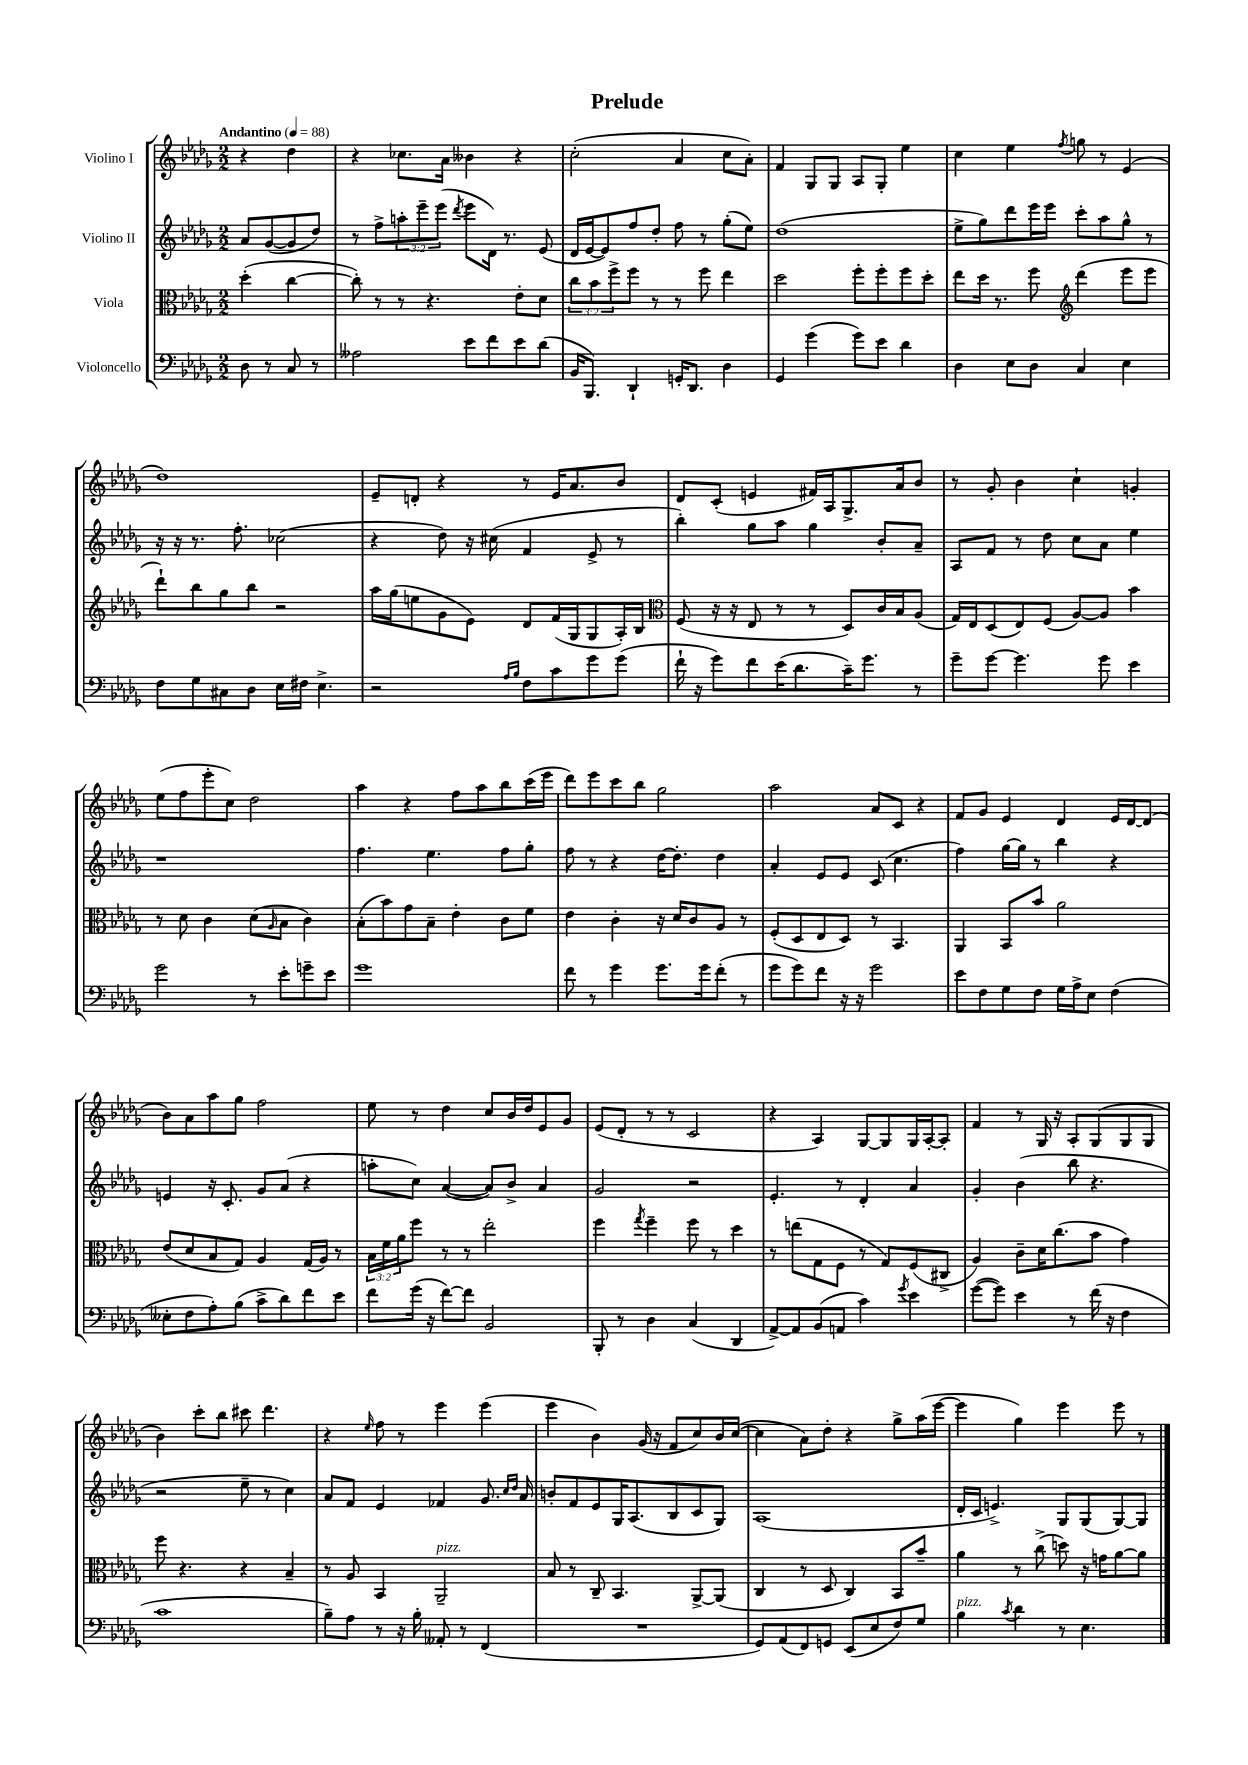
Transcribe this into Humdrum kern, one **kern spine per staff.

**kern	**kern	**kern	**kern
*part4	*part3	*part2	*part1
*staff4	*staff3	*staff2	*staff1
*I"Violoncello	*I"Viola	*I"Violino II	*I"Violino I
*clefF4	*clefC3	*clefG2	*clefG2
*k[b-e-a-d-g-]	*k[b-e-a-d-g-]	*k[b-e-a-d-g-]	*k[b-e-a-d-g-]
*M2/2	*M2/2	*M2/2	*M2/2
*MM88	*MM88	*MM88	*MM88
=	=	=	=
!	!	!	!LO:TX:a:B:t=Andantino
8D-\	(4dd-'\	8a-/L	4r
8r	.	([8g-/	.
8C/	[4cc\	8g-/]	4dd-\
8r	.	8dd-/J)	.
=1	=1	=1	=1
2A--X\	8cc'\])	8r	4r
.	8r	8ff^\L	.
.	8r	12aan'\	8.cc-X\L
.	.	12eee-~\	.
.	4.r	.	.
.	.	(12eee-\J	.
.	.	.	16a-\Jk
.	.	8qddd-/	.
8e-\L	.	8eee-\L	4b--X\
8f\	.	16d-\Jk)	.
.	.	8.r	.
8e-\	8e-'\L	.	4r
(8d-\J	8d-\J	(8e-/	.
=2	=2	=2	=2
16BB-/KL	12cc\L	16d-/LL	(2cc'\
8.BBB-/J)	.	[16e-/J	.
.	12b-\	.	.
.	.	8e-/])	.
.	12ff^\	.	.
4DD-`/	8ff\J	8ff/	.
.	8r	8dd-'/J	.
16GGn'/KL	8r	8ff\	4a-/
8.DD-/J	.	.	.
.	8ff\	8r	.
4D-\	4ee-\	(8gg-'\L	8cc\L
.	.	8ee-\J)	8a-'\J)
=3	=3	=3	=3
4GG-/	2dd-\	(1dd-	4f/
(4g-\	.	.	8G-/L
.	.	.	8G-/J
8g-\L)	8ff'\L	.	8A-/L
8e-\J	8ff'\	.	8G-'/J
4d-\	8ff\	.	4ee-\
.	8dd-'\J	.	.
=4	=4	=4	=4
4D-\	8ee-\L	8ee-^\L	4cc\
.	16dd-\Jk	8gg-\)	.
.	8.r	.	.
8E-\L	.	8ddd-\	4ee-\
8D-\J	8ff\	16eee-\L	.
.	.	16eee-\JJ	.
*	*clefG2	*	*
.	.	.	8qff/
4C/	(4ddd-\	8ccc'\L	8ggn\
.	.	8aa-\	8r
4E-\	8eee-\L	8gg-^^\J	(4e-/
.	8eee-\J	8r	.
!!LO:LB:g=z
=5	=5	=5	=5
8F\L	8ddd-`\L)	16r	1dd-)
.	.	16r	.
8G-\	8bb-\	8.r	.
8C#X\	8gg-\	.	.
.	.	8.ff'\	.
8D-\J	8bb-\J	.	.
16E-\LL	2r	(2cc-X\	.
16F#X\JJ	.	.	.
4.E-^\	.	.	.
=6	=6	=6	=6
2r	16aa-\LL	4r	8e-~/L
.	(16gg-\J	.	.
.	8een\	.	8dn'/J
.	8g-\	8dd-\)	4r
.	8e-\J)	16r	.
.	.	(16cc#X\	.
16qqA-/LL	.	.	.
16qqB-/JJ	.	.	.
8F\L	8d-/L	4f/	8r
8c\	(16f/L	.	16e-/KL
.	16G-/J	.	8.a-/
8g-\	8G-/	8e-^/	.
(8g-\J	16A-'/L)	8r	8b-/J
.	16B-/JJ	.	.
=7	=7	=7	=7
*	*clefC3	*	*
16f`\	(8F/	4bb-'\)	8d-/L
16r	.	.	.
8g-\L)	16r	.	(8c'/J
.	16r	.	.
8f\	8E-/	8gg-\L	4en/
(16e-\K	8r	8aa-\J	.
8.d-\	.	.	.
.	8r	4gg-\	16f#X/LL)
.	.	.	16A-/J
16c~\K)	8D-/L)	.	8.G-^/
8.g-\J	.	.	.
.	16c/L	8b-'/L	.
.	16B-/J	.	16a-/k
8r	(8A-/J	8a-~/J	8b-/J
=8	=8	=8	=8
8g-~\L	16G-/LL)	8A-/L	8r
.	16E-/J	.	.
[8g-\J	(8D-/	8f/J	8g-'/
4.g-\]	8E-/)	8r	4b-\
.	(8F/J	8dd-\	.
.	[8A-/L)	8cc\L	4cc`\
8g-\	8A-/J]	8a-\J	.
4e-\	4b-\	4ee-\	4gn'/
!!LO:LB:g=z
=9	=9	=9	=9
2g-\	8r	1r	(8ee-\L
.	8d-\	.	8ff\
.	4c\	.	8eee-'\
.	.	.	8cc\J)
8r	(8d-\L	.	2dd-\
.	16qqA-/	.	.
8e-'\L	8B-\J	.	.
8gn~\	4c\)	.	.
8e-\J	.	.	.
=10	=10	=10	=10
1g-	(8B-'\L	4.ff\	4aa-\
.	8b-\)	.	.
.	8g-\	.	4r
.	8B-~\J	4.ee-\	.
.	4e-'\	.	8ff\L
.	.	.	8aa-\
.	8c\L	8ff\L	8bb-\
.	8f\J	8gg-'\J	(16ccc\L
.	.	.	16eee-\JJ
=11	=11	=11	=11
8f\	4e-\	8ff\	8ddd-\L)
8r	.	8r	8eee-\
4g-\	4c'\	4r	8ccc\
.	.	.	8bb-\J
8.g-\L	16r	[16dd-\KL	2gg-\
.	16d-/KL	8.dd-'\J]	.
.	8c/	.	.
16g-\k	.	.	.
(8f'\J	8A-/J	4dd-\	.
8r	8r	.	.
=12	=12	=12	=12
8g-\L	(8F'/L	4a-'/	2aa-\
8g-\)	8D-/	.	.
8f\J	8E-/	8e-/L	.
16r	8D-/J)	8e-/J	.
16r	.	.	.
2g-\	8r	(8c/	8a-/L
.	4.BB-/	4.cc\	8c/J
.	.	.	4r
=13	=13	=13	=13
8e-\L	4AA-/	4ff\)	8f/L
8F\	.	.	8g-/J
8G-\	8BB-/L	[16gg-\LL	4e-/
.	.	16gg-\JJ]	.
8F\J	8b-/J	8r	.
16G-\LL	2a-\	4bb-\	4d-/
16A-^\J	.	.	.
8E-\J	.	.	.
(4F\	.	4r	16e-/LL
.	.	.	[16d-/J
.	.	.	(8d-/J]
!!LO:LB:g=z
=14	=14	=14	=14
8E--X'\L	(8e-/L	4en/	8b-\L)
8F\	8d-/	.	8a-\
8A-'\)	8B-/	16r	8aa-\
.	.	8.c'/	.
(8B-\J	8G-/J)	.	8gg-\J
8c^\L	4A-/	8g-/L	2ff\
8d-\)	.	(8a-/J	.
8f\	(16G-/LL	4r	.
.	16A-/JJ)	.	.
8e-\J	8r	.	.
=15	=15	=15	=15
8f\L	24B-\LL	8aan'\L	8ee-\
.	24f\	.	.
.	24a-\J	.	.
(16g-\Jk	8ff\J	8cc\J)	8r
16r	.	.	.
[8f\L)	8r	([4a-/	4dd-\
8f\J]	8r	.	.
2BB-/	2ee-'\	8a-/L])	8cc/L
.	.	8b-^/J	16b-/L
.	.	.	16dd-/J
.	.	4a-/	8e-/
.	.	.	8g-/J
=16	=16	=16	=16
8BBB-'/	4ff\	2g-/	(8e-/L
8r	.	.	8d-'/J
.	8qgg-/	.	.
4D-\	4ff~\	.	8r
.	.	.	8r
(4C/	8ff\	2r	2c/
.	8r	.	.
4DD-/	4dd-\	.	.
=17	=17	=17	=17
[8AA-^/L)	8r	4.e-'/	4r
8AA-/]	(8een\L	.	.
(8BB-/	8G-\	.	4A-/)
8AAn/J	8F\J	8r	.
4c\)	8r	4d-'/	[8G-/L
.	8G-/L)	.	8G-/]
8qg-/	.	.	.
4e-\	(8F/	4a-/	16G-/L
.	.	.	[16A-'/J
.	8C#X^/J	.	8A-'/J]
=18	=18	=18	=18
([8g-\L	4A-/)	4g-'/	4f/
8g-\J])	.	.	.
4e-\	8c~\L	(4b-\	8r
.	16d-\K	.	16G-/
.	(8.cc\	.	16r
8r	.	8bb-\	8A-'/L
(16f\	8b-\J	4.r	(8G-/
16r	.	.	.
4F\	4g-\)	.	8G-/
.	.	.	8G-/J
!!LO:LB:g=z
=19	=19	=19	=19
1c	8ff\	2r	4b-\)
.	4.r	.	.
.	.	.	8ccc'\L
.	.	.	8bb-\J
.	4r	8ee-~\	8ccc#X\
.	.	8r	4.ddd-\
.	4B-~/	4cc\)	.
=20	=20	=20	=20
8B-~\L)	8r	8a-/L	4r
8A-\J	8A-/	8f/J	.
.	.	.	16qqee-/
8r	4BB-/	4e-/	8ff\
16r	.	.	8r
16B-'\	.	.	.
!	!LO:TX:a:i:t=pizz.	!	!
8AA--X'/	2AA-~/	4f-X/	4eee-\
8r	.	.	.
(4FF/	.	8.g-/	(4eee-\
.	.	16qqcc/LL	.
.	.	16qqdd-/JJ	.
.	.	16a-/	.
=21	=21	=21	=21
1r	8B-/	8bn'/L	4eee-\
.	8r	8f/	.
.	8C~/	8e-/	4b-\)
.	4.BB-/	16G-/K	.
.	.	(8.A-/	.
.	.	.	(16g-/
.	.	.	16r
.	.	8B-/	8f/L
.	[8AA-^/L	8c/	8cc/)
.	(8AA-/J]	8G-/J)	16b-/L
.	.	.	([16cc/JJ
=22	=22	=22	=22
8GG-/L)	4C/	(1A-	4cc\]
(8AA-/	.	.	.
8FF/)	8r	.	8a-\L)
8GGn/J	8D-/	.	8dd-'\J
(8EE-/L	4C/)	.	4r
8E-/	.	.	.
8F/)	8BB-/L	.	8gg-^\L
8G-/J	8b-~/J	.	(16aa-\L
.	.	.	[16eee-\JJ
=23	=23	=23	=23
!LO:TX:a:i:t=pizz.	!	!	!
4B-\	4a-\	16d-'/LL	4eee-\]
.	.	16c/JJ	.
.	.	4.en^/)	.
8qc/	.	.	.
4d-\	8r	.	4gg-\)
.	(8cc^\	.	.
8r	8ddn\)	8G-/L	4eee-\
4.E-\	16r	(8G-/	.
.	16gn\KL	.	.
.	[8a-\	[8G-/)	8eee-\
.	8a-\J]	8G-/J]	8r
==	==	==	==
*-	*-	*-	*-
